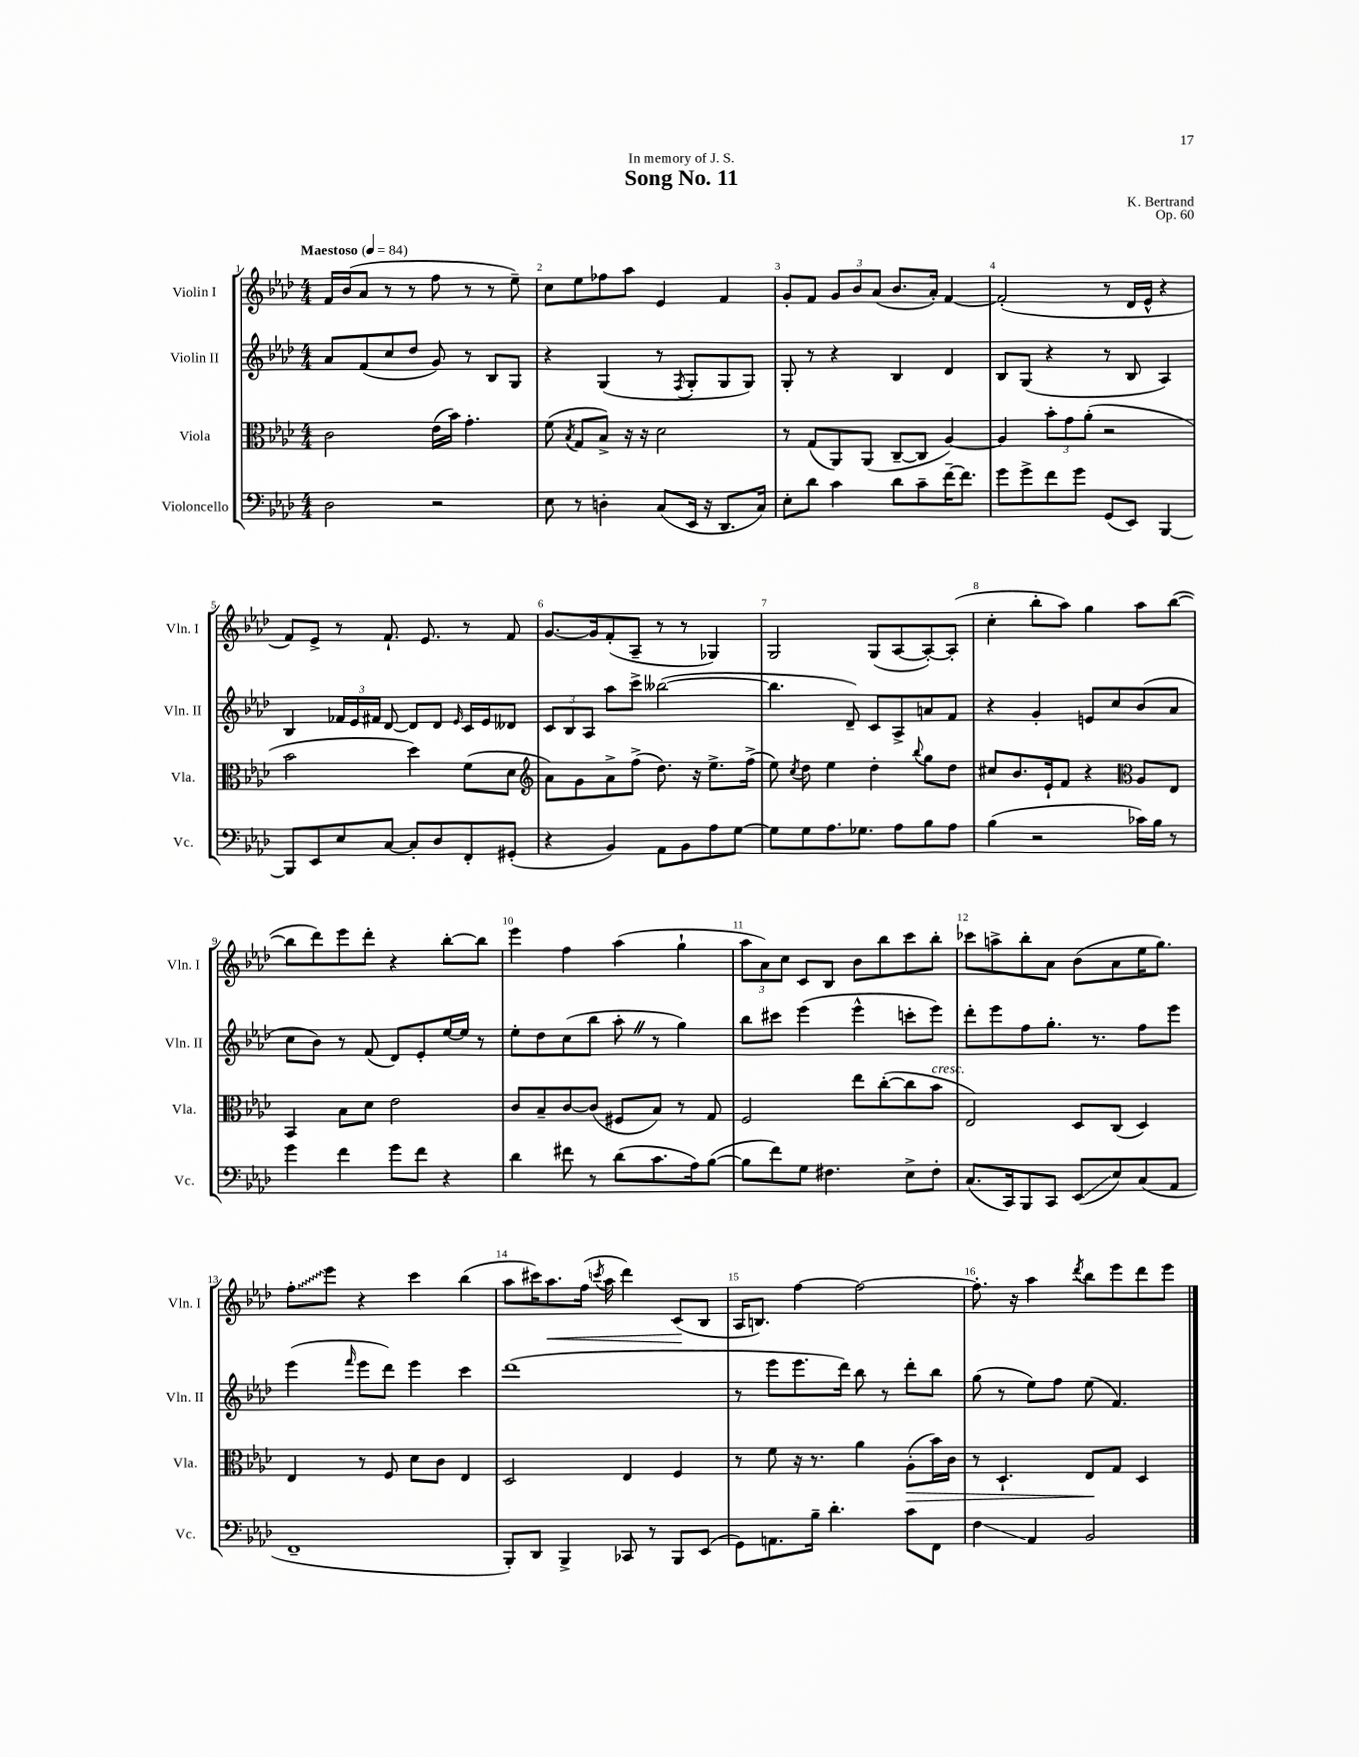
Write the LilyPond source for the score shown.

\header { title = "Song No. 11" composer = "K. Bertrand" dedication = "In memory of J. S." opus = "Op. 60" }
<<
\new StaffGroup <<
\new Staff = "s0" \with { instrumentName = "Violin I" shortInstrumentName = "Vln. I" } {
    \clef treble \key aes \major \numericTimeSignature \time 4/4 \tempo "Maestoso" 4 = 84
    \autoBeamOff f'16[ bes'16( aes'8] r8 r8 f''8 r8 r8 ees''8--) |
    c''8[ ees''8 fes''8 aes''8] ees'4 f'4 |
    g'8[-. f'8] \tuplet 3/2 { g'8[ bes'8 aes'8]( } bes'8.[ aes'16]-.) f'4~ |
    f'2-.( r8 des'16[ ees'16]-^ r4 |
    f'8[) ees'8]-> r8 f'8.-! ees'8. r8 f'8 |
    g'8.[~ g'16 f'8-.( aes8]-- r8 r8 ges4) |
    g2 g8[( aes8~ aes8~-.) aes8]-.( |
    c''4-. bes''8[-. aes''8]) g''4 aes''8[ bes''8]~( |
    bes''8[ des'''8) ees'''8 des'''8]-. r4 bes''8[~-. bes''8] |
    ees'''4 f''4 aes''4( g''4-! |
    \tuplet 3/2 { aes''8[ aes'8) c''8] } c'8[ bes8] bes'8[ bes''8 c'''8 bes''8]-. |
    ces'''8[ a''8-> bes''8-. aes'8] bes'8[( aes'8 ees''16 g''8.]) |
    \once \override Glissando.style = #'zigzag f''8[-.\glissando ees'''8] r4 c'''4 bes''4( |
    aes''8[ cis'''16) aes''8.\< f''16]( \acciaccatura { c'''8 } aes''16 des'''4) c'8[\!( bes8] |
    aes16[ b8.]) f''4~ f''2~ |
    f''8.-. r16 aes''4 \acciaccatura { des'''8 } bes''8[ ees'''8 des'''8 ees'''8] \bar "|." |
}
\new Staff = "s1" \with { instrumentName = "Violin II" shortInstrumentName = "Vln. II" } {
    \clef treble \key aes \major \numericTimeSignature \time 4/4
    \autoBeamOff aes'8[ f'8( c''8 des''8] g'8) r8 bes8[ g8] |
    r4 g4( r8 \acciaccatura { f8 } g8[-. g8 g8]) |
    g8-. r8 r4 bes4 des'4 |
    bes8[ g8]( r4 r8 bes8 aes4) |
    bes4 \tuplet 3/2 { fes'16[ ees'16 fis'16] } des'8~ des'8[ des'8] \grace { ees'16 } c'16[ ees'16 deses'8] |
    \tuplet 3/2 { c'8[ bes8 aes8] } aes''8[ c'''8]-> beses''2~( |
    beses''4. des'8--) c'8[ aes8-> a'8 f'8] |
    r4 g'4-. e'8[ c''8 bes'8( aes'8] |
    c''8[ bes'8]) r8 f'8( des'8[) ees'8-. ees''16~ ees''16] r8 |
    ees''8[-. des''8 c''8( bes''8] aes''8-. \once \override BreathingSign.text = \markup { \musicglyph "scripts.caesura.straight" } \breathe r8 g''4) |
    bes''8[ cis'''8] ees'''4( ees'''4-^ c'''8[-. ees'''8]) |
    des'''8[-. ees'''8 f''8 g''8.]-. r8. f''8[ ees'''8] |
    ees'''4( \grace { f'''16 } ees'''8[ des'''8]) ees'''4 c'''4 |
    des'''1( |
    r8 ees'''8[ ees'''8. des'''16]) bes''8 r8 des'''8[-. bes''8] |
    g''8( r8 ees''8[) f''8] ees''8( f'4.) \bar "|." |
}
\new Staff = "s2" \with { instrumentName = "Viola" shortInstrumentName = "Vla." } {
    \clef alto \key aes \major \numericTimeSignature \time 4/4
    \autoBeamOff c'2 ees'16[( bes'16]) g'4.-. |
    f'8( \acciaccatura { bes8 } g8[ bes8]->) r16 r16 des'2 |
    r8 g8[( aes,8) aes,8]( c8[~-- c8] aes4~) |
    aes4 \tuplet 3/2 { bes'8[-. g'8 aes'8]-.( } r2 |
    bes'2 des''4) f'8[( des'8] |
    \clef treble aes'8[) g'8 aes'8-> f''8]->( des''8.) r16 ees''8.[-> f''16]->( |
    ees''8) \acciaccatura { c''8 } des''8 ees''4 des''4-. \appoggiatura { bes''8 } g''8[ des''8] |
    cis''8[ bes'8. ees'16-! f'8] r4 \clef alto aes8[ ees8] |
    bes,4 bes8[ des'8] ees'2 |
    c'8[ bes8-- c'8~ c'8]( fis8[ bes8]) r8 g8 |
    f2 ees''8[ c''8~-.( c''8 bes'8]^\markup { \italic "cresc." } |
    ees2) des8[ c8]( des4) |
    ees4 r8 f8 des'8[ c'8] ees4 |
    des2 ees4 f4 |
    r8 f'8 r16 r8. aes'4 aes8[-.\>( bes'16) c'16] |
    r8 des4.-! ees8[\! g8] des4 \bar "|." |
}
\new Staff = "s3" \with { instrumentName = "Violoncello" shortInstrumentName = "Vc." } {
    \clef bass \key aes \major \numericTimeSignature \time 4/4
    \autoBeamOff des2 r2 |
    ees8 r8 d4-. c8[( ees,16] r16 des,8.[ c16]) |
    ees8[-. des'8] c'4 des'8[ c'8-- f'16~-- f'8.] |
    g'8[ g'8-> f'8 g'8] g,8[( ees,8]) bes,,4~ |
    bes,,8[ ees,8 ees8 c8]~ c8[-. des8 f,8-. gis,8]-.( |
    r4 bes,4) aes,8[ bes,8 aes8 g8]~ |
    g8[ g8 aes8. ges8.] aes8[ bes8 aes8] |
    bes4( r2 ces'16[) bes16] r8 |
    g'4 f'4 g'8[ f'8] r4 |
    des'4 fis'8 r8 des'8[( c'8. aes16) bes8]~( |
    bes8[ f'8) g8] fis4. ees8[-> fis8]-. |
    c8.[( c,16) bes,,8 c,8] ees,8[\glissando( ees8) c8( aes,8] |
    f,1-- |
    bes,,8[-.) des,8] bes,,4-> ces,8 r8 bes,,8[ ees,8]( |
    g,8[) a,8. bes16]-- des'4.-. c'8[ f,8] |
    f4\glissando aes,4 bes,2 \bar "|." |
}
>>
>>
\layout { \context { \Score \override BarNumber.break-visibility = ##(#f #t #t) barNumberVisibility = #all-bar-numbers-visible } }
